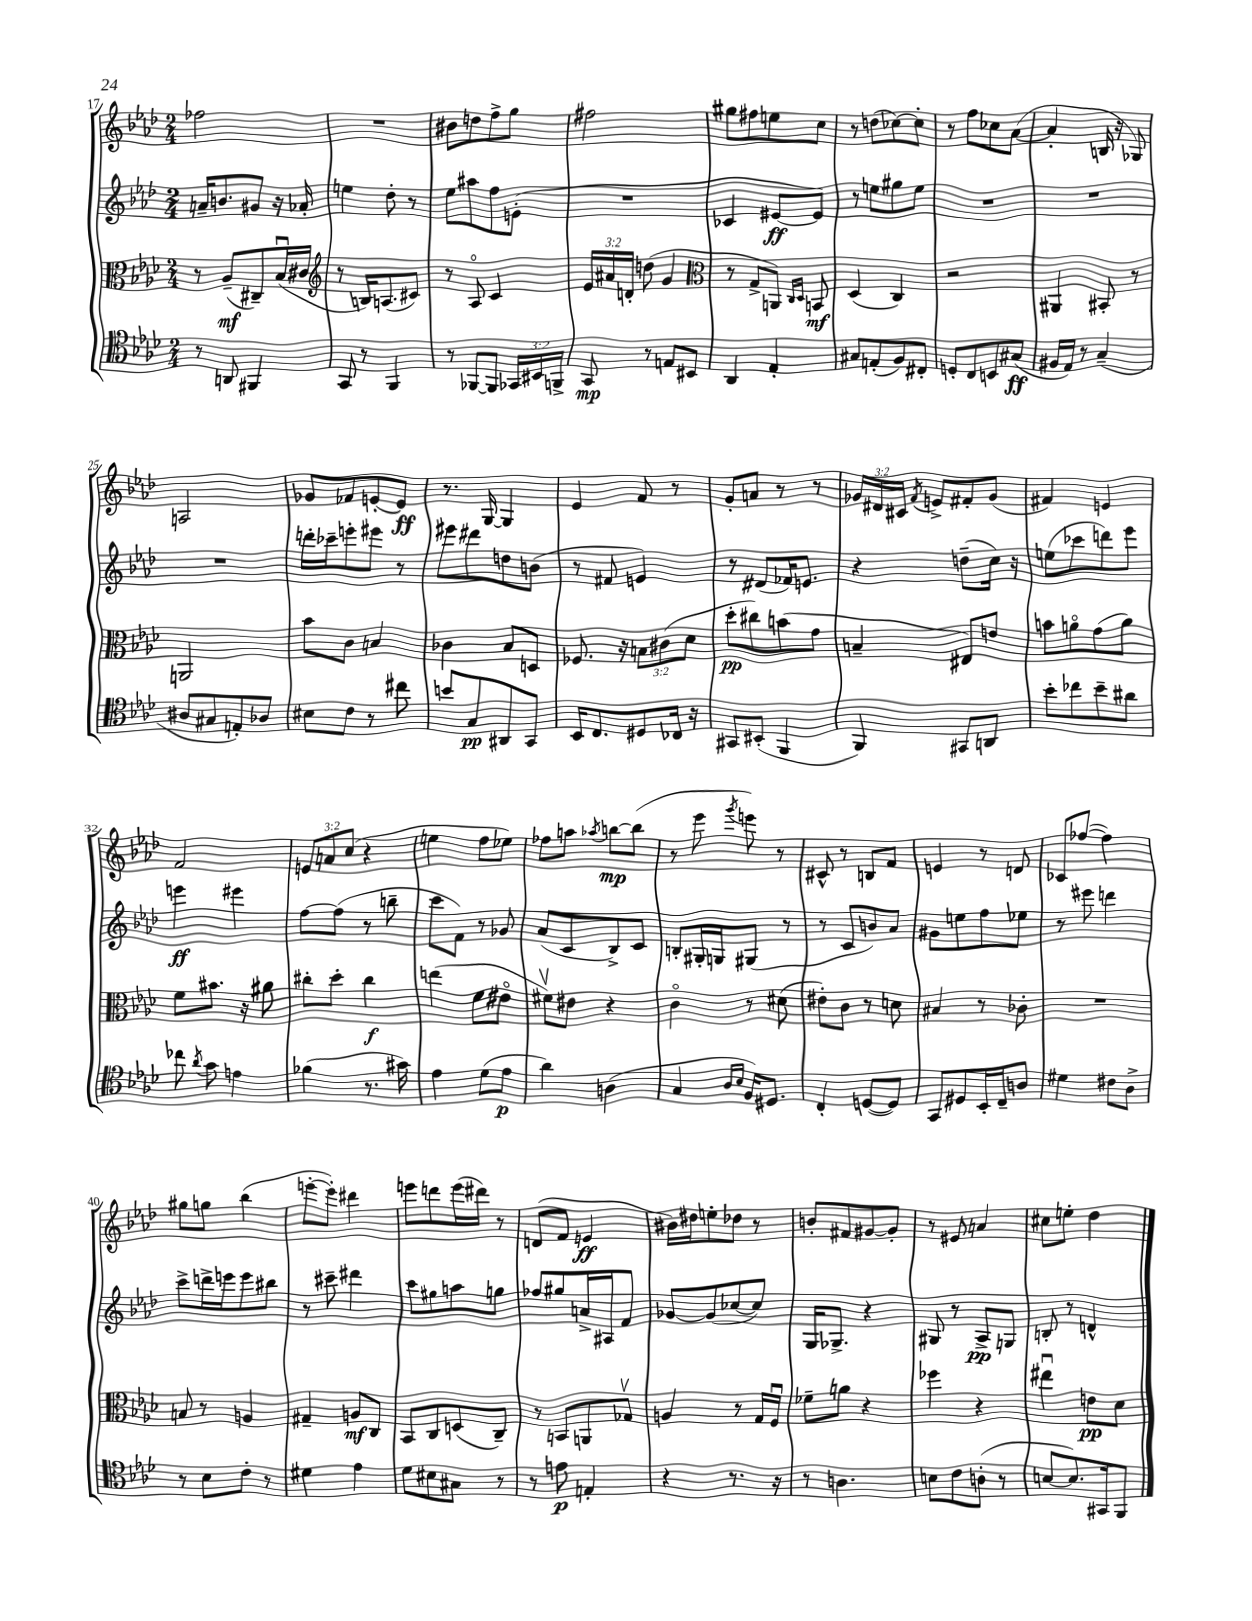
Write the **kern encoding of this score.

**kern	**kern	**kern	**kern
*staff4	*staff3	*staff2	*staff1
*clefC4	*clefC3	*clefG2	*clefG2
*k[b-e-a-d-]	*k[b-e-a-d-]	*k[b-e-a-d-]	*k[b-e-a-d-]
*M2/4	*M2/4	*M2/4	*M2/4
8r	8r	16a~/LK	2ff-\
.	.	8.b/	.
8AA/	(8A-~/L	.	.
4FF#/	8C#~/)	8g#/J	.
.	(16B-u/L	16r	.
.	16c#/JJ	16a-'/	.
=	=	=	=
*	*clefG2	*	*
8GG/	8r	4ee\	2r
8r	16B/LK)	.	.
.	(8.A/	.	.
4FF/	.	8dd-'\	.
.	8c#/J)	8r	.
=	=	=	=
8r	8r	8ee-\L	8b#\L
[8FF-/L	8A-o/	8aa#\	8dd\
8FF-/]J	4c/	8ff\	8ff^\
24GG-/LL	.	(8e'\J	8gg\J
24BB#/	.	.	.
24FF^/JJ	.	.	.
=	=	=	=
8GG/	24e-/LL	2r	2ff#\
.	24a#/	.	.
.	24d'/JJ	.	.
8r	(8dd\	.	.
8E/L	4g/	.	.
8BB#/J	.	.	.
=	=	=	=
*	*clefC3	*	*
4AA-/	8r	4c-/	8gg#\L
.	8G^/L	.	8ff#\
4E-'/	8AA/J)	[8e#/L	8ee\
.	16qqC/LL	.	.
.	16qqD-/JJ	.	.
.	8BB/	8e#/]J)	8cc\J
=	=	=	=
8G#/L	(4D-/	8r	8r
(8E'/	.	8ee\L	(8dd\L
8F/)	4C/)	8gg#\	[8cc-\)
8C#'/J	.	8ee\J	8cc-'\]J
=	=	=	=
8D'/L	2r	2r	8r
8C/	.	.	8ff\L
8BB/	.	.	8cc-\
(8G#/J	.	.	([8a-\J
=	=	=	=
16F#/LL	4AA#/	2r	4a-'/]
16E-/JJ)	.	.	.
8r	.	.	.
(4G~/	8BB#'/	.	16B/
.	.	.	16r
.	8r	.	8G-/)
=	=	=	=
8A#/L	2AA/	2r	2A/
8G#/	.	.	.
8E'/)	.	.	.
8A-/J	.	.	.
=	=	=	=
8B#\L	8b-\L	16ddd'\LL	8g-/L
.	.	16ccc-~\J	.
8c\J	8c\J	8eee'\	8f-/
8r	4B/	8eee#\J	[8e'/
8cc#\	.	8r	8e/]J
=	=	=	=
8b/L	4c-\	8eee#\L	8.r
8G/	.	8ddd#\	.
.	.	.	[16G/
8AA#/	8B-/L	8dd\	4G/]
8GG/J	8D/J	(8b\J	.
=	=	=	=
16BB-/LK	8.F-/	8r	4e-/
8.C/	.	.	.
.	.	8f#/	.
.	16r	.	.
8D#/	12B\L	4e/)	8f/
.	(12c#\	.	.
16C-/Jk	.	.	8r
.	12d-\J	.	.
16r	.	.	.
=	=	=	=
8GG#/L	8dd-'\L	8r	8g'/L
(8BB#'/J	8cc#\)	(8d#/L	8a/J
4FF/	(8b\	16f-/K)	8r
.	.	8.e/J	.
.	8g\J	.	8r
=	=	=	=
4FF/)	4B~/	4r	24g-/LL
.	.	.	24d#/
.	.	.	24c#/JJ
.	.	.	8qf/
.	.	.	8e^/L
8GG#/L	8E#/L)	(8dd~\L	8f#'/
8AA/J	8e/J	16cc\Jk)	(8g-/J
.	.	16r	.
=	=	=	=
8b-'\L	8b\L	(8ee\L	4f#/)
8cc-\	8ao\	8ccc-\	.
8b-~\	(8g\	8ddd\)	4e/
8a#\J	8a\J)	8eee-\J	.
=	=	=	=
8cc-\	8f\L	4eee\	2f/
8qa-/	.	.	.
8g\	8.b#\J	.	.
4e\	.	4eee#\	.
.	16r	.	.
.	8a#\	.	.
=	=	=	=
(4f-\	8cc#'\L	[8ff\L	12e/L
.	.	.	12a/
.	8dd-'\J	(8ff\]J	.
.	.	.	(12cc/J
8.r	4cc#\	8r	4r
.	.	8bb~\	.
16g#\)	.	.	.
=	=	=	=
4e-\	(4ee\	8ccc\L	4ee\
.	.	8f\J)	.
(8d-\L	8f\L	8r	8ff\L
8e-\J	8e#o\J	8g-/	8ee-\J)
=	=	=	=
4a-\)	8f#v\L)	(8a-/L	8ff-\L
.	8e#\J	8c/	8aa\J
.	.	.	8qaa-/
(4A\	4r	8B-^/)	[8bb\L
.	.	8c/J	(8bb\]J
=	=	=	=
4G/	4co\	8B'/L	8r
.	.	16G#'/L	8eee-\
.	.	16G/J	.
16qqA-/LL	.	.	.
16qqB-/JJ	.	.	8qggg/
16F/LK)	8r	(8G#/J	8eee\)
8.D#/J	.	.	.
.	(8d#\	8r	8r
=	=	=	=
4C'/	8e#'\L)	8r	8c#^^/
.	8c\J	8c/L	8r
([8D/L	8r	8b/)	8B/L
8D/]J)	8d\	8a-/J	8f/J
=	=	=	=
8GG/L	4B#/	8g#\L	4e/
8D#/	.	8ee\	.
16BB-'/L	8r	8ff\	8r
16C~/J	.	.	.
8A/J	8c-'\	8ee-\J	8d/
=	=	=	=
4d#\	2r	8r	8c-/L
.	.	8eee#\	([8ff-/J
8c#\L	.	4ddd\	4ff-\])
8A-^\J	.	.	.
=	=	=	=
8r	8B/	8ccc^\L	8gg#\L
8B-\L	8r	16ddd^\L	8gg\J
.	.	16eee\J	.
8c'\J	4A/	8eee\	(4bb-\
8r	.	8bb#\J	.
=	=	=	=
4d#\	4G#~/	8r	[8eee'\L
.	.	8ccc#~\	8eee'\]J)
4e-\	8A/L	4ddd#\	4ddd#\
.	8C/J	.	.
=	=	=	=
8d-\L	8BB-/L	8ccc\L	8eee\L
8B#\	8C/	8gg#\	8ddd\
8G#\J	(8D/	8aa\	(16eee\L
.	.	.	16ddd#\JJ)
8r	8C~/J)	8gg\J	8r
=	=	=	=
8r	8r	8ff-/L	(8d/L
8e\	8BB/L	8gg#/	8f/J
4E'/	8AA/	16a^/L	4e/
.	.	16A#/J	.
.	8G-v/J	8f/J	.
=	=	=	=
4r	4A/	[8g-/L	16b#\LL)
.	.	.	16dd#\J
.	.	(8g-/]	8ee'\
8.r	8r	[8cc-/	8dd-\J
.	16G/LL	8cc-/]J)	8r
16r	16Fu/JJ	.	.
=	=	=	=
8r	8f-~\L	16G/LK	8b'/L
.	.	8.G-^/J	.
4.A\	8a\J	.	8f#/
.	4r	4r	[8g#/
.	.	.	8g#'/]J
=	=	=	=
8B\L	4ff-\	8G#/	8r
8c\	.	8r	8e#/
(8A'\J	4r	8A-^/L	4a/
8r	.	8G/J	.
=	=	=	=
[8B/L	4ee#u\	8B'/	8cc#\L
8.B/])	.	8r	8ee'\J
.	8e\L	4d^^/	4dd-\
16GG#/k	.	.	.
8FF/J	8d-\J	.	.
==	==	==	==
*-	*-	*-	*-
